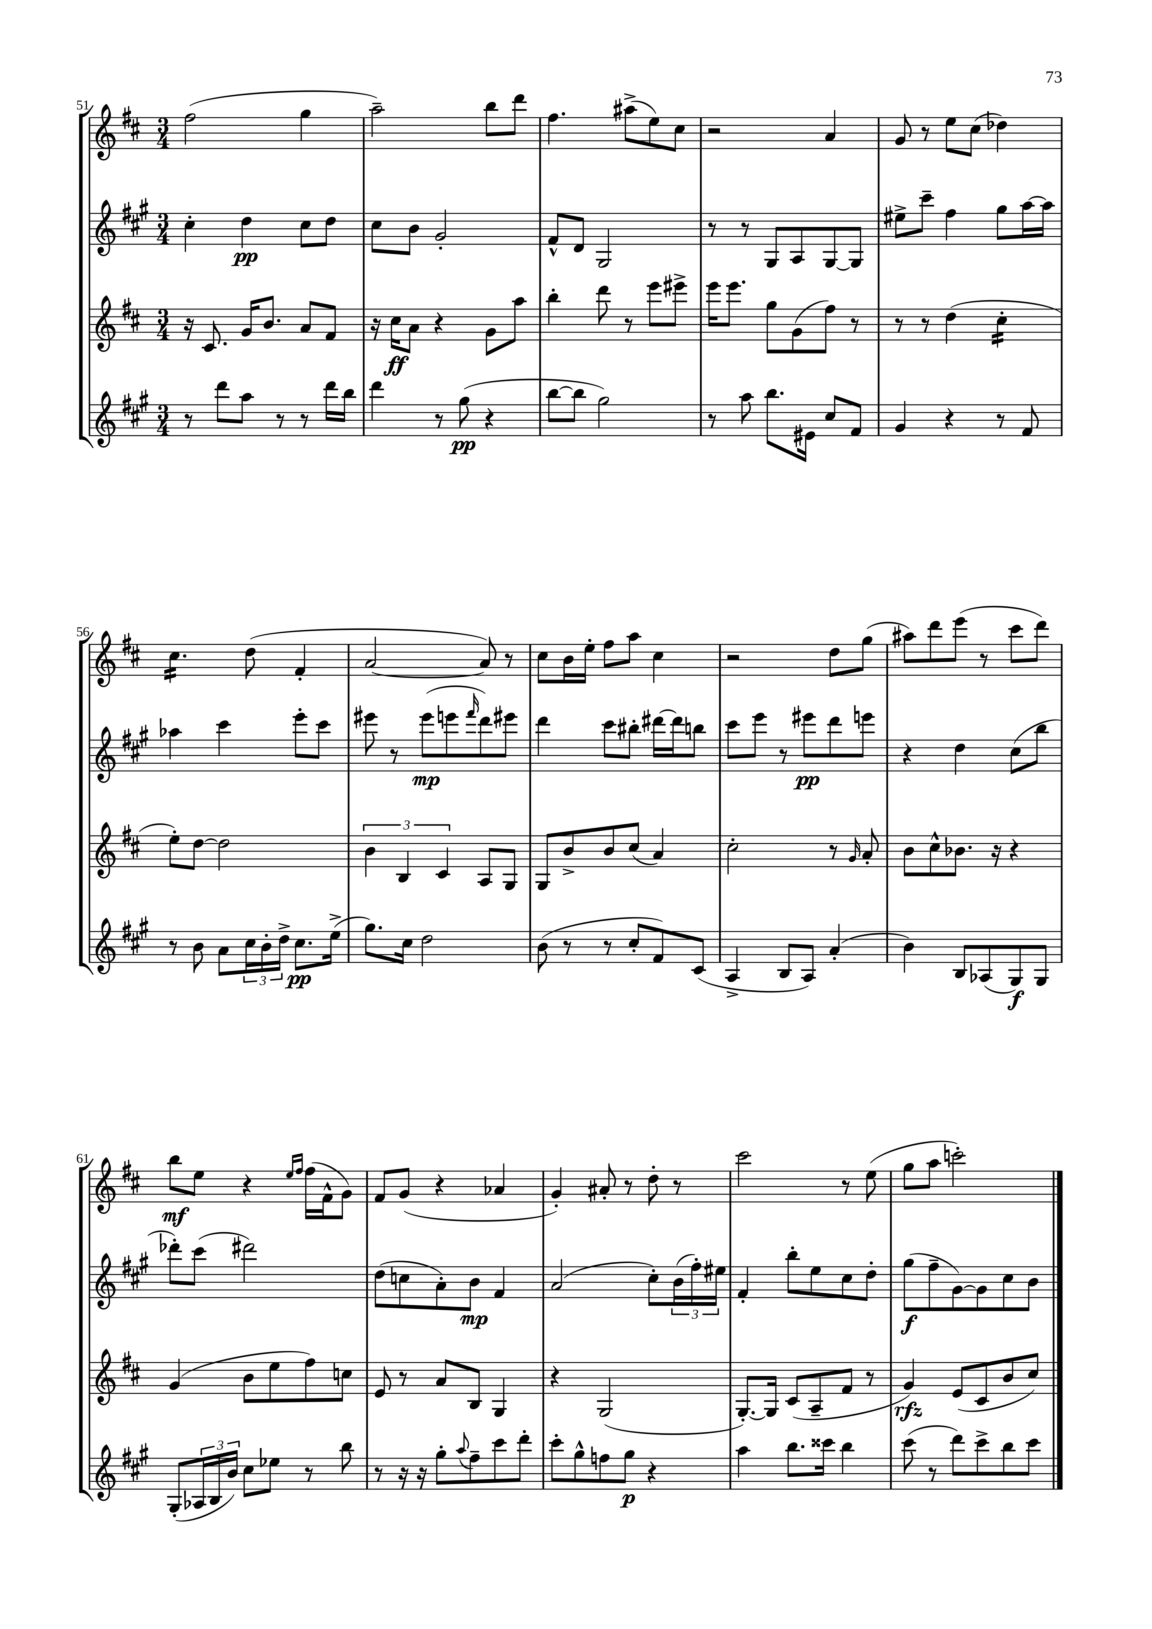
<<
\new StaffGroup <<
\new Staff = "s0" {
    \clef treble \key d \major \numericTimeSignature \time 3/4
    fis''2( g''4 |
    a''2--) b''8 d'''8 |
    fis''4. ais''8->( e''8) cis''8 |
    r2 a'4 |
    g'8 r8 e''8 cis''8( des''4) |
    cis''4.:16 d''8( fis'4-. |
    a'2~ a'8) r8 |
    cis''8 b'16 e''16-. fis''8 a''8 cis''4 |
    r2 d''8 g''8( |
    ais''8) d'''8 e'''8( r8 cis'''8 d'''8) |
    b''8\mf e''8 r4 \grace { e''16 fis''16 } fis''16( fis'16-^ g'8) |
    fis'8 g'8( r4 aes'4 |
    g'4-.) ais'8-. r8 d''8-. r8 |
    cis'''2 r8 e''8( |
    g''8 a''8 c'''2-.) \bar "|." |
}
\new Staff = "s1" {
    \clef treble \key a \major \numericTimeSignature \time 3/4
    cis''4-. d''4\pp cis''8 d''8 |
    cis''8 b'8 gis'2-. |
    fis'8-^ d'8 gis2 |
    r8 r8 gis8 a8 gis8~ gis8 |
    eis''8-> cis'''8-- fis''4 gis''8 a''16~ a''16 |
    aes''4 cis'''4 e'''8-. cis'''8 |
    eis'''8 r8 eis'''8\mp( e'''8 \grace { fis'''16 } d'''8) eis'''8 |
    d'''4 cis'''8 bis''8-. dis'''16~ dis'''16 b''8 |
    cis'''8 e'''8 r8 eis'''8\pp d'''8 e'''8 |
    r4 d''4 cis''8( b''8 |
    des'''8-.) cis'''8( dis'''2) |
    d''8( c''8 a'8-.) b'8\mp fis'4 |
    a'2( cis''8-.) \tuplet 3/2 { b'16( fis''16-.) eis''16 } |
    fis'4-. b''8-. e''8 cis''8 d''8-. |
    gis''8\f( fis''8-- gis'8~) gis'8 cis''8 b'8 \bar "|." |
}
\new Staff = "s2" {
    \clef treble \key d \major \numericTimeSignature \time 3/4
    r16 cis'8. g'16 b'8. a'8 fis'8 |
    r16 cis''16\ff a'8 r4 g'8 a''8 |
    b''4-. d'''8 r8 e'''8 eis'''8-> |
    e'''16 e'''8. g''8 g'8( fis''8) r8 |
    r8 r8 d''4( cis''4:16-. |
    e''8-.) d''8~ d''2 |
    \tuplet 3/2 { b'4 b4 cis'4 } a8 g8 |
    g8 b'8-> b'8 cis''8( a'4) |
    cis''2-. r8 \grace { g'16 } a'8-. |
    b'8 cis''8-^ bes'8. r16 r4 |
    g'4( b'8 e''8 fis''8) c''8 |
    e'8 r8 a'8 b8 g4 |
    r4 g2( |
    g8.~-.) g16 cis'8( a8-- fis'8 r8 |
    g'4\rfz) e'8( cis'8 b'8 cis''8) \bar "|." |
}
\new Staff = "s3" {
    \clef treble \key a \major \numericTimeSignature \time 3/4
    r8 d'''8 a''8 r8 r8 d'''16 b''16 |
    d'''4 r8 gis''8\pp( r4 |
    b''8~ b''8 gis''2) |
    r8 a''8 b''8. eis'16 cis''8 fis'8 |
    gis'4 r4 r8 fis'8 |
    r8 b'8 a'8 \tuplet 3/2 { cis''16 b'16-. d''16-> } cis''8.\pp e''16->( |
    gis''8.) cis''16 d''2 |
    b'8( r8 r8 cis''8-. fis'8) cis'8( |
    a4-> b8 a8) a'4-.( |
    b'4) b8 aes8( gis8\f) gis8 |
    gis8-.( \tuplet 3/2 { aes16 b16 b'16) } cis''8 ees''8 r8 b''8 |
    r8 r16 r16 gis''8-. \appoggiatura { a''8 } fis''8-- cis'''8 d'''8-. |
    cis'''8-. gis''8-^ f''8 gis''8\p r4 |
    a''4 b''8. cisis'''16 b''4 |
    cis'''8( r8 d'''8) cis'''8-> b''8 cis'''8 \bar "|." |
}
>>
>>
\layout { \context { \Score currentBarNumber = #51 } }
